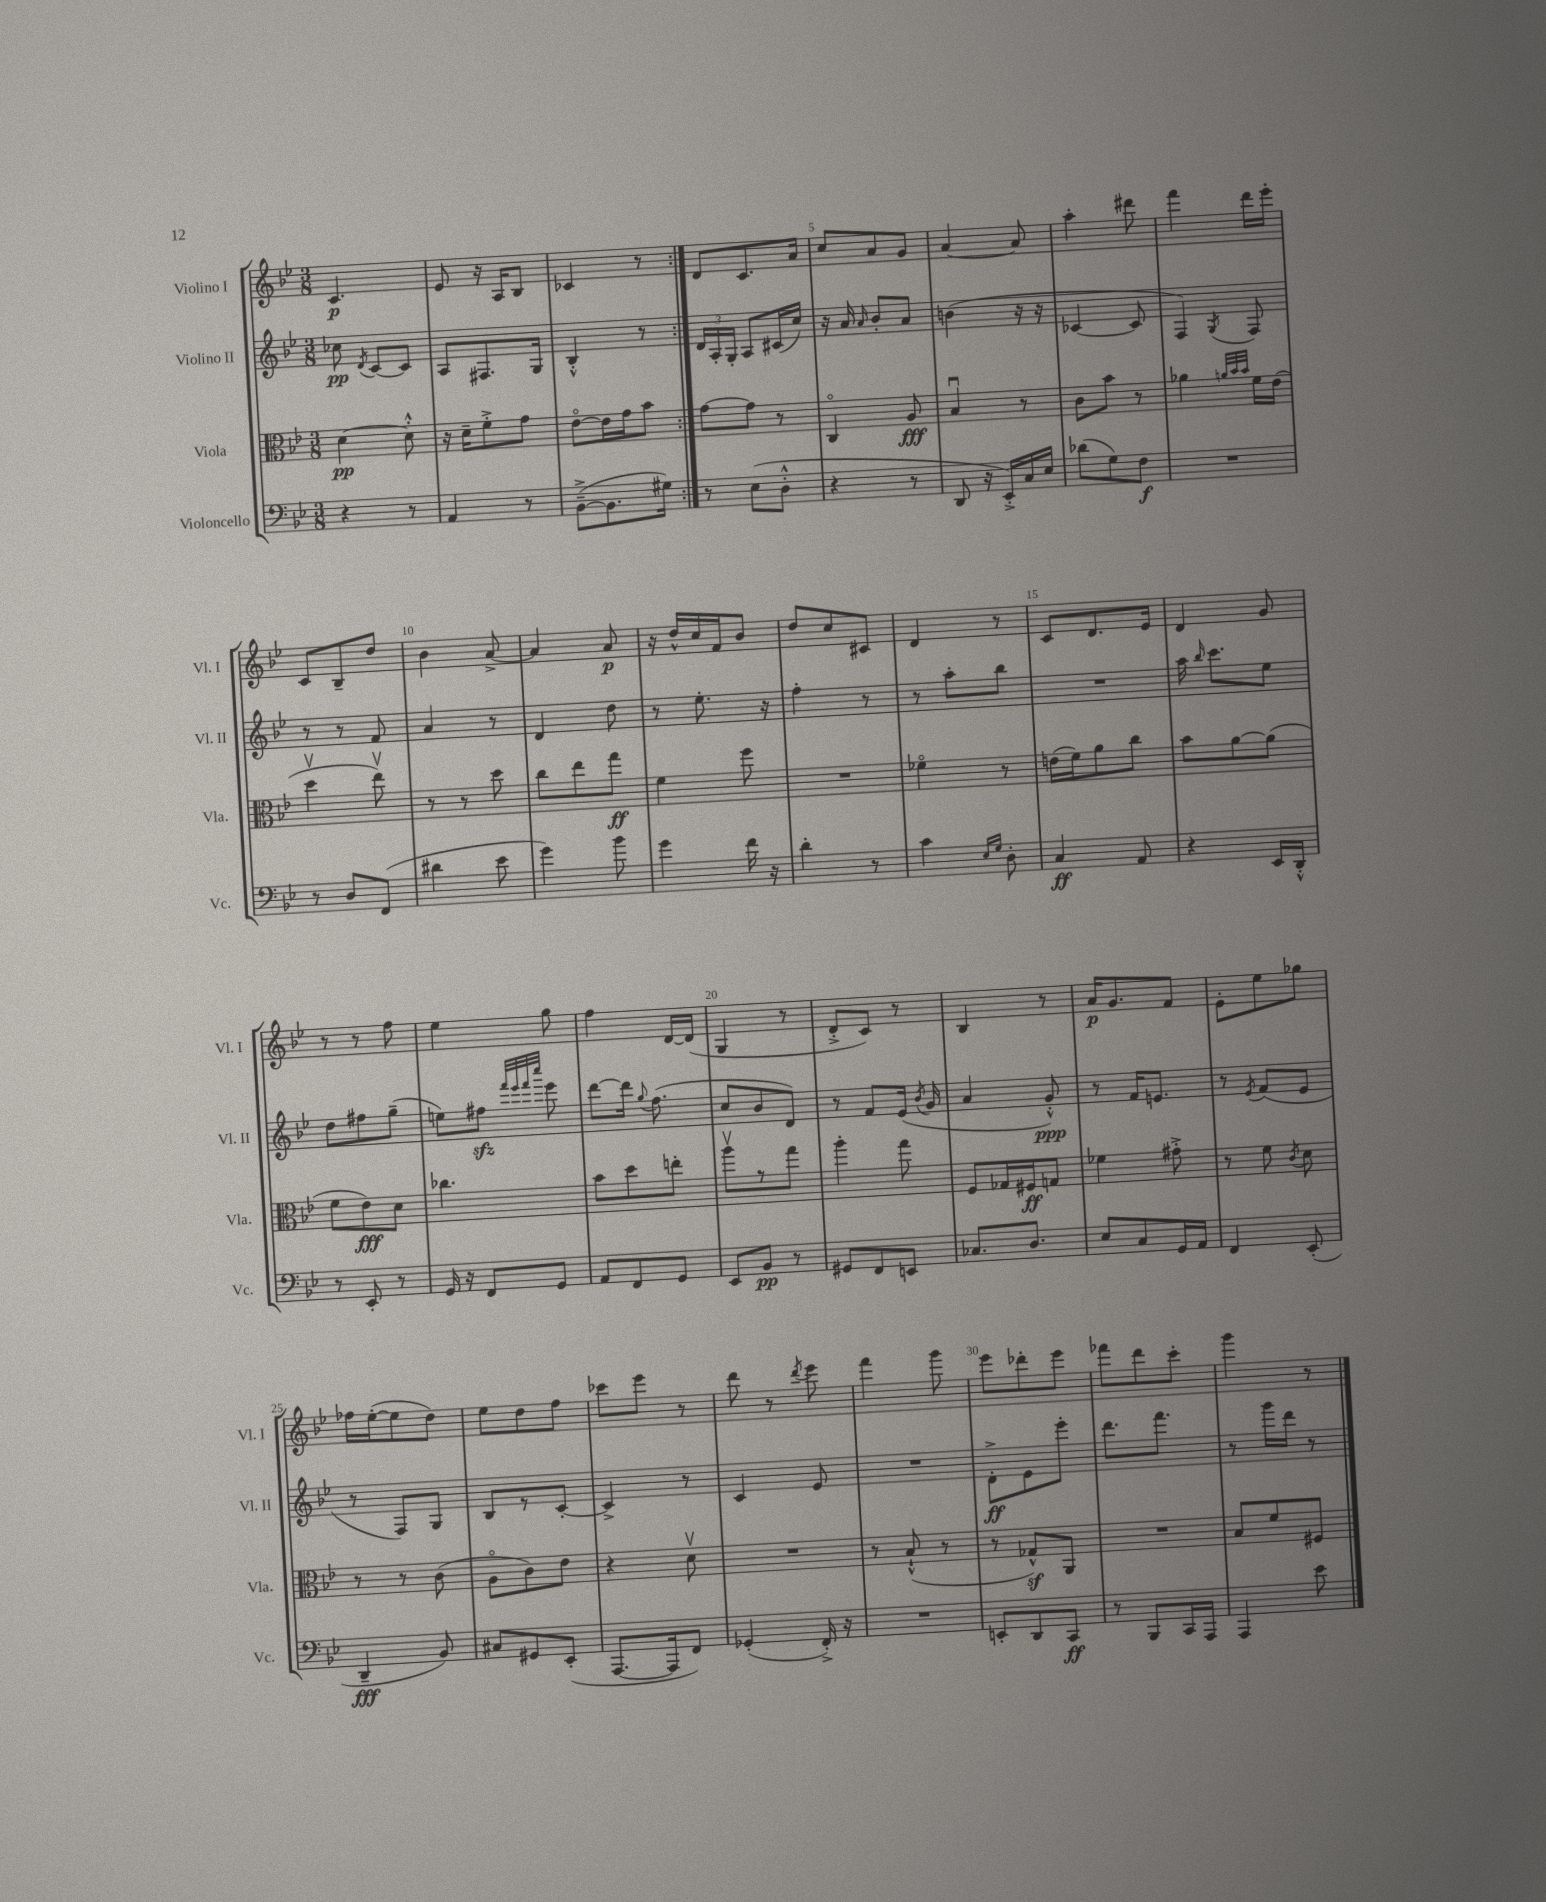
<<
\new StaffGroup <<
\new Staff = "s0" \with { instrumentName = "Violino I" shortInstrumentName = "Vl. I" } {
    \clef treble \key bes \major \numericTimeSignature \time 3/8
    \autoBeamOff \repeat volta 2 { c'4.\p |
    ees'8 r16 a16[ bes8] |
    ces'4 r8 | }
    d'8[ c'8. a'16] |
    c''8[ a'8 g'8] |
    a'4~ a'8 |
    a''4-. dis'''8 |
    f'''4 d'''16[ ees'''16]-. |
    c'8[ bes8-- d''8] |
    bes'4 a'8~-> |
    a'4 a'8\p |
    r16 d''16[-^ c''16 f'16 bes'8] |
    d''8[ c''8 cis'8] |
    d'4 r8 |
    c'8[ d'8. ees'16] |
    d'4 g'8 |
    r8 r8 f''8 |
    ees''4 g''8 |
    f''4 d'16[~ d'16]( |
    g4 r8 |
    d'8[-.-> c'8]) r8 |
    bes4 r8 |
    a'16[\p g'8. f'8] |
    ees'8[-. ees''8 ges''8] |
    fes''16[ ees''16~-.( ees''8 d''8]) |
    ees''8[ d''8 f''8] |
    ces'''8[ ees'''8] r8 |
    d'''8 r8 \acciaccatura { d'''8 } ees'''8 |
    f'''4 g'''8 |
    ees'''8[ des'''8-. ees'''8] |
    fes'''8[ d'''8 c'''8]-. |
    g'''4 r8 \bar "|." |
}
\new Staff = "s1" \with { instrumentName = "Violino II" shortInstrumentName = "Vl. II" } {
    \clef treble \key bes \major \numericTimeSignature \time 3/8
    \autoBeamOff \repeat volta 2 { ces''8\pp \acciaccatura { d'8 } c'8[~ c'8] |
    a8[ fis8. g16] |
    bes4-.-^ r8 | }
    \tuplet 3/2 { d'16[ a16-. g16]-. } a8[ cis'16( c''16]) |
    r16 a'16 \grace { a'16 } bes'8[-. a'8] |
    b'4( r16 r16 |
    ces'4~ ces'8 |
    f4) \acciaccatura { g8 } f8 |
    r8 r8 f'8 |
    a'4 r8 |
    d'4 d''8 |
    r8 ees''8.-. r16 |
    f''4-. r8 |
    r8 a''8[-. bes''8] |
    R4. |
    a''16 \grace { bes''16 } c'''8.[ ees''8] |
    d''8[ fis''8 g''8]--( |
    e''8[) fis''8]\sfz \grace { f'''32[ ees'''32 f'''32 c''''32] } ees'''8 |
    d'''8[~ d'''16] \appoggiatura { g''8 } f''8.( |
    c''8[ bes'8 d'8]) |
    r8 f'8[ ees'16]( \acciaccatura { bes'8 } g'16 |
    a'4 g'8-.-^\ppp) |
    r8 f'16[ e'8.] |
    r8 \acciaccatura { ees'8 } f'8[( ees'8] |
    r8 f8[) g8] |
    bes8[ r8 c'8]~-. |
    c'4-> r8 |
    c'4 ees'8 |
    R4. |
    d'8[-.->\ff ees'8 ees'''8]-. |
    d'''8.[ f'''8.] |
    r8 g'''16[ d'''16] r8 \bar "|." |
}
\new Staff = "s2" \with { instrumentName = "Viola" shortInstrumentName = "Vla." } {
    \clef alto \key bes \major \numericTimeSignature \time 3/8
    \autoBeamOff \repeat volta 2 { d'4~\pp d'8-.-^ |
    r16 d'16[-- f'8-.-> g'8] |
    ees'8[~\flageolet ees'16 g'16 bes'8] | }
    g'8[~ g'8] r8 |
    c4\flageolet a8\fff |
    bes4\downbow r8 |
    c'8[ bes'8] r8 |
    aes'4 \grace { a'32[ bes'32 bes'32] } f'16[ ees'16]( |
    d''4\upbow ees''8\upbow) |
    r8 r8 d''8 |
    c''8[ ees''8 g''8]\ff |
    f'4 f''8 |
    R4. |
    fes'4\flageolet r8 |
    e'16[( f'16) a'8 c''8] |
    bes'8[ a'8~ a'8]( |
    f'8[ ees'8\fff) d'8] |
    ces''4. |
    bes'8[ d''8 e''8]-. |
    a''8[\upbow r8 g''8] |
    a''4-. g''8 |
    f8[ ges16 fis16\ff g8] |
    fes'4 gis'8-.-> |
    r8 f'8 \acciaccatura { c'8 } d'8 |
    r8 r8 c'8( |
    a8[\flageolet c'8) ees'8] |
    r4 d'8\upbow |
    R4. |
    r8 bes8-!-^( r8 |
    r8 ges8[-^\sf) a,8] |
    R4. |
    bes8[ f'8 fis8] \bar "|." |
}
\new Staff = "s3" \with { instrumentName = "Violoncello" shortInstrumentName = "Vc." } {
    \clef bass \key bes \major \numericTimeSignature \time 3/8
    \autoBeamOff \repeat volta 2 { r4 r8 |
    a,4 r8 |
    bes,8[~--->( bes,8. gis16]) | }
    r8 ees8[( d8]-.-^ |
    r4 r8 |
    d,8 r16 ees,16[-.->) c16 ees16] |
    des'8[( g8) f8]\f |
    R4. |
    r8 d8[ f,8]( |
    dis'4 ees'8 |
    g'4) bes'8 |
    g'4 f'16 r16 |
    d'4-. r8 |
    c'4 \grace { ees16[ g16] } d8-. |
    c4\ff a,8 |
    r4 ees,16[ d,16]-.-^ |
    r8 ees,8-. r8 |
    g,16 r16 f,8[ g,8] |
    a,8[ f,8 g,8] |
    ees,8[ bes,8]\pp r8 |
    gis,8[ f,8 e,8] |
    ces8.[ d8.] |
    ees8[ c8 g,16 a,16] |
    f,4 ees,8-.( |
    d,4--\fff bes,8) |
    cis8[ gis,8 ees,8]-.( |
    a,,8.[~ a,,16 f,8]) |
    ges,4-.( f,16-.->) r16 |
    R4. |
    e,8[-. d,8 c,8]\ff |
    r8 bes,,8[ c,16 a,,16] |
    a,,4 ees'8 \bar "|." |
}
>>
>>
\layout { \context { \Score \override BarNumber.break-visibility = ##(#f #t #t) barNumberVisibility = #(every-nth-bar-number-visible 5) } }
